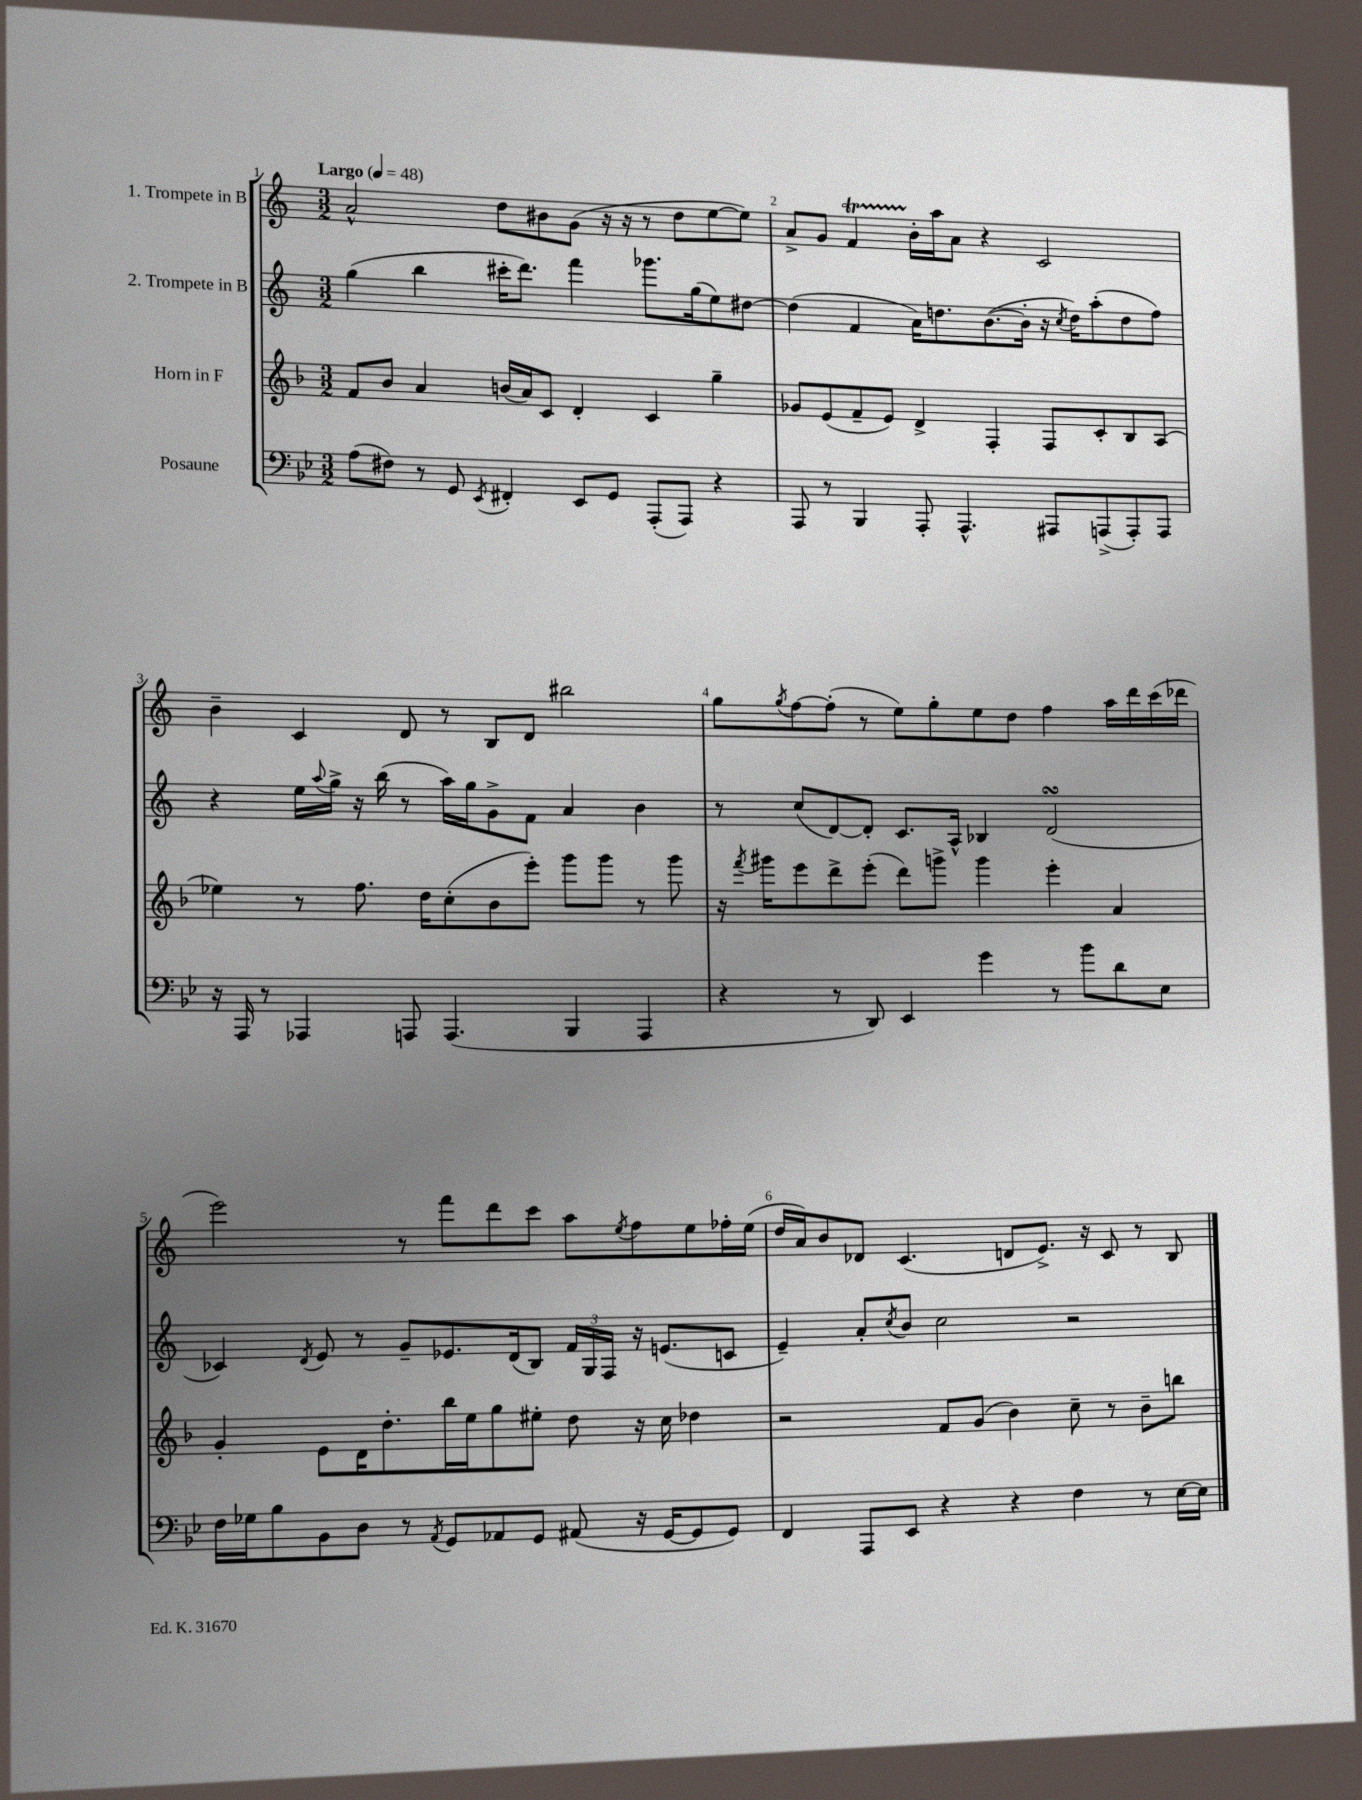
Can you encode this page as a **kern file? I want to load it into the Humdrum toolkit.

**kern	**kern	**kern	**kern
*part4	*part3	*part2	*part1
*staff4	*staff3	*staff2	*staff1
*I"Posaune	*I"Horn in F	*I"2. Trompete in B	*I"1. Trompete in B
*clefF4	*clefG2	*clefG2	*clefG2
*k[b-e-]	*k[b-]	*k[]	*k[]
*M3/2	*M3/2	*M3/2	*M3/2
*MM48	*MM48	*MM48	*MM48
=1	=1	=1	=1
!	!	!	!LO:TX:a:B:t=Largo
(8A\L	8f/L	(4gg\	2a^^/
8F#X\J)	8b-/J	.	.
8r	4a/	4bb\	.
8GG/	.	.	.
8qEE-/	.	.	.
4FF#X'/	(16bn/LL	16ccc#X'\KL	8dd\L
.	16a/J)	8.ddd\J)	.
.	8c/J	.	8b#X\
8EE-/L	4d'/	4fff\	(8g\J
8GG/J	.	.	16r
.	.	.	16r
(8AAA'/L	4c/	8.ggg-X\L	8r
8AAA/J)	.	.	8dd\L
.	.	(16gg\k	.
4r	4gg~\	8ee\)	[8ee\
.	.	[8dd#X\J	8ee\J])
=2	=2	=2	=2
8AAA/	8g-X/L	(4dd#\]	8a^/L
8r	(8e/	.	8g/J
4BBB-/	8f~/	4f/	4fT/
.	8e/J)	.	.
8AAA'/	4d^/	16a\KL)	16b'\LL
.	.	8.ddn\	16aa\J
4.AAA^^/	.	.	8a\J
.	4F'/	([8.b\	4r
.	.	16b'\Jk]	.
8AAA#X/L	8F/L	16r	2c/
.	.	8qcc/	.
.	.	16dd\KL)	.
(8AAAn^/	8c'/	(8aa'\	.
8AAA'/)	8B-/	8dd\	.
8AAA/J	(8A/J	8ff\J)	.
!!LO:LB:g=z
=3	=3	=3	=3
16r	4ee-X\)	4r	4b~\
16AAA/	.	.	.
8r	.	.	.
4AAA-X/	8r	16ee\LL	4c/
.	.	8qqaa/	.
.	.	16gg^\JJ	.
.	8.ff\	16r	.
.	.	(16bb\	.
8AAAn/	.	8r	8d/
.	16dd\KL	.	.
(4.AAA/	(8cc'\	16aa\LL)	8r
.	.	16gg\J	.
.	8b-\	8g^\	8B/L
.	8eee'\J)	8f\J	8d/J
4BBB-/	8ggg\L	4a/	2bb#X\
.	8ggg\J	.	.
4AAA/	8r	4b\	.
.	8ggg\	.	.
=4	=4	=4	=4
4r	16r	8r	8gg\L
.	8qfff/	.	.
.	16ggg#X\KL	.	.
.	.	.	8qgg/
.	8eee\	(8cc/L	[8ff\
8r	8ddd^\	[8d/)	(8ff'\J]
8DD/)	(8eee'\J	8d'/J]	8r
4EE-/	8ddd\L)	8.c/L	8ee\L)
.	8gggn^\J	.	8gg'\
.	.	16A^^/Jk	.
4g\	4ggg\	4B-X/	8ee\
.	.	.	8dd\J
8r	4eee'\	(2dsSSS/	4ff\
8b-\L	.	.	.
8d\	4a/	.	16aa\LL
.	.	.	16ddd\
8E-\J	.	.	(16ccc\
.	.	.	16ddd-X\JJ
!!LO:LB:g=z
=5	=5	=5	=5
16F\LL	4g'/	4c-X/)	2eee\)
16G-X\J	.	.	.
8B-\	.	.	.
.	.	8qd/	.
8BB-\	8e\L	8e/	.
8D\J	16d\K	8r	.
.	8.dd'\	.	.
8r	.	8g~/L	8r
8qAA/	.	.	.
8GG/L	16bb-\L	8.e-X/	8fff\L
.	16ee\J	.	.
8AA-X/	8gg\	.	8ddd\
.	.	(16d/k	.
8GG/J	8ee#X'\J	8B/J)	8ccc\J
(8AA#X/	8dd\	24f/LL	8aa\L
.	.	24G/	.
.	.	24F/JJ	.
.	.	.	8qee/
16r	16r	16r	8ff\
[16GG/KL	16cc\	(8.en/L	.
8GG/]	4dd-X\	.	8ee\
8GG/J)	.	8cn/J	16ff-X'\L
.	.	.	(16ee\JJ
=6	=6	=6	=6
4FF/	2r	4e~/)	16dd/LL
.	.	.	16a/J)
.	.	.	8b/
8AAA/L	.	8a'/L	8d-X/J
.	.	8qcc/	.
8EE-/J	.	8b/J	(4.c/
4r	8f/L	2cc\	.
.	(8g/J	.	.
4r	4b-\)	.	8dn/L
.	.	.	8.e^/J)
4F\	8cc~\	2r	.
.	.	.	16r
.	8r	.	8c/
8r	8b-~\L	.	8r
[16E-\LL	8bbn\J	.	8B/
16E-\JJ]	.	.	.
==	==	==	==
*-	*-	*-	*-
